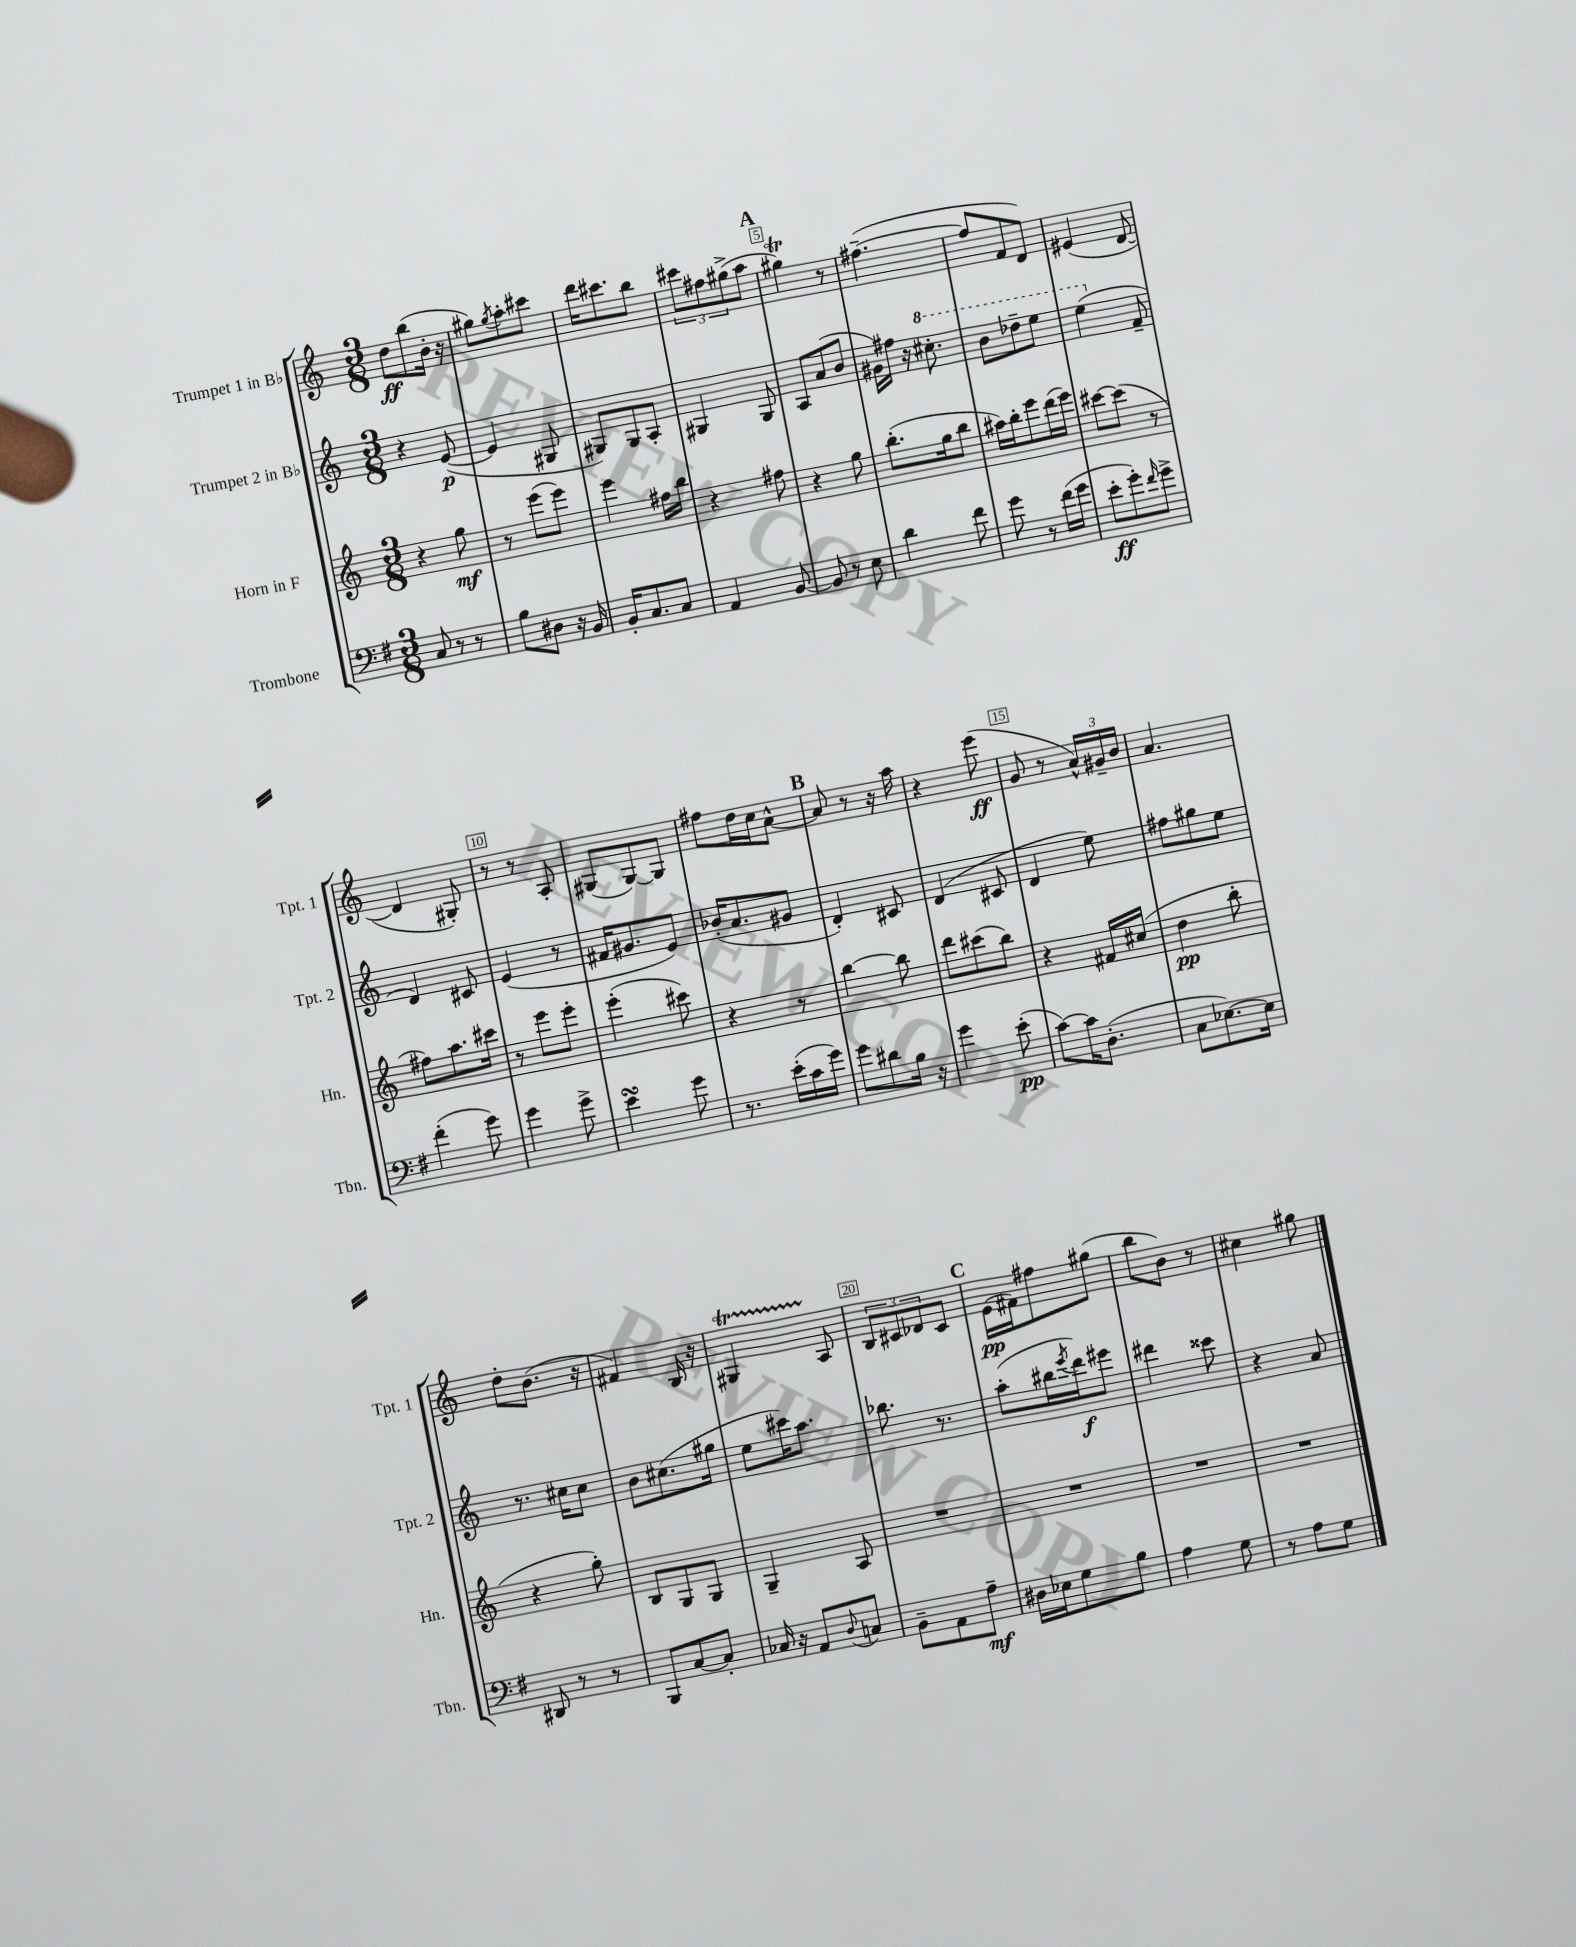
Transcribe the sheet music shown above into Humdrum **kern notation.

**kern	**dynam	**kern	**dynam	**kern	**dynam	**kern	**dynam
*part4	*part4	*part3	*part3	*part2	*part2	*part1	*part1
*staff4	*staff4	*staff3	*staff3	*staff2	*staff2	*staff1	*staff1
*I"Trombone	*	*I"Horn in F	*	*I"Trumpet 2 in B♭	*	*I"Trumpet 1 in B♭	*
*I'Tbn.	*	*I'Hn.	*	*I'Tpt. 2	*	*I'Tpt. 1	*
*clefF4	*	*clefG2	*	*clefG2	*	*clefG2	*
*k[f#]	*	*k[]	*	*k[]	*	*k[]	*
*M3/8	*	*M3/8	*	*M3/8	*	*M3/8	*
=1	=1	=1	=1	=1	=1	=1	=1
8C/	.	4r	.	4r	.	8dd\L	ff
8r	.	.	.	.	.	(8bb\	.
8r	.	8gg\	mf	([8e/	p	16b'\Jk	.
.	.	.	.	.	.	16r	.
=2	=2	=2	=2	=2	=2	=2	=2
8B\L	.	8r	.	4e/]	.	8gg#X\L)	.
.	.	.	.	.	.	8qgg#/	.
8D#X\J	.	(8eee\L	.	.	.	8aa'\	.
16r	.	8eee\J)	.	8G#X/	.	8ccc#X\J	.
16BB/	.	.	.	.	.	.	.
=3	=3	=3	=3	=3	=3	=3	=3
16BB'/KL	.	4eee\	.	8G#X/L)	.	16ddd\KL	.
8.C/	.	.	.	.	.	8.ccc#X\	.
.	.	.	.	8G#/	.	.	.
8C/J	.	16ff#X\LL	.	8A'/J	.	8bb\J	.
.	.	16bb\JJ	.	.	.	.	.
=4	=4	=4	=4	=4	=4	=4	=4
4AA/	.	4r	.	4G#X/	.	12ccc#X\L	.
.	.	.	.	.	.	12ff#X\	.
.	.	.	.	.	.	(12gg#X^\	.
[8BB/	.	8ff#X\	.	8G#/	.	8aa\J	.
!!LO:REH:place=s1:t=A
=5	=5	=5	=5	=5	=5	=5	=5
8BB/]	.	4r	.	8A/L	.	4gg#Xt\)	.
8r	.	.	.	(8a/	.	.	.
8E\	.	8gg\	.	8b/J	.	8r	.
=6	=6	=6	=6	=6	=6	=6	=6
4d\	.	(8.bb'\L	.	16g#X\LL)	.	([4.ff#X~\	.
.	.	.	.	16ff#X\JJ	.	.	.
.	.	.	.	16r	.	.	.
*	*	*	*	*8va	*	*	*
.	.	16gg\k	.	8.ccc#X'\	.	.	.
8f#\	.	8bb\J	.	.	.	.	.
=7	=7	=7	=7	=7	=7	=7	=7
8g\	.	16aa#X\LL)	.	8bb\L	.	8ff#/L]	.
.	.	16bb'\J	.	.	.	.	.
8r	.	8eee\	.	8ddd-X~\	.	8f/	.
(16f#\LL	.	(16ddd\L	.	8eee\J	.	8d/J)	.
16g\JJ	.	16eee\JJ)	.	.	.	.	.
=8	=8	=8	=8	=8	=8	=8	=8
8e'\L	ff	[8ccc#X\L	.	(4eee\	.	(4e#X/	.
8g'\)	.	(8ccc#\J]	.	.	.	.	.
16qqf#/	.	.	.	.	.	.	.
*	*	*	*	*X8va	*	*	*
8g^\J	.	8r	.	8f~/	.	[8d/	.
!!LO:LB:g=z
=9	=9	=9	=9	=9	=9	=9	=9
(4f#'\	.	8ff#X\L)	.	4d/)	.	4d/]	.
.	.	8.aa\	.	.	.	.	.
8g\)	.	.	.	8c#X/	.	8G#X'/)	.
.	.	16ccc#X\Jk	.	.	.	.	.
=10	=10	=10	=10	=10	=10	=10	=10
4g\	.	8r	.	(4e/	.	8r	.
.	.	8eee\L	.	.	.	8r	.
8g^\	.	8eee'\J	.	8r	.	8A'/	.
=11	=11	=11	=11	=11	=11	=11	=11
4esSSS\	.	(4eee'\	.	16f#X/KL	.	(8G#X/L	.
.	.	.	.	8.g#X/	.	.	.
.	.	.	.	.	.	[8G#/)	.
8g\	.	8ccc#X\)	.	8e/J)	.	8G#/J]	.
=12	=12	=12	=12	=12	=12	=12	=12
8.r	.	4r	.	(16b-X'/KL	.	8ff#X\L	.
.	.	.	.	8.a/	.	.	.
.	.	.	.	.	.	16dd\L	.
(16e'\LL	.	.	.	.	.	16cc\J	.
16c\	.	8r	.	8g#X/J	.	[8a^^\J	.
16g\JJ)	.	.	.	.	.	.	.
!!LO:REH:place=s1:t=B
=13	=13	=13	=13	=13	=13	=13	=13
8g\L	.	[4bb\	.	4d'/)	.	8a/]	.
8d#X\	.	.	.	.	.	8r	.
16B\Jk	.	8bb\]	.	8c#X/	.	16r	.
16r	.	.	.	.	.	16aa\	.
=14	=14	=14	=14	=14	=14	=14	=14
4g\	.	8ddd\L	.	(4d/	.	4r	.
.	.	(8ccc#X\	.	.	.	.	.
(8e'\	pp	8bb\J)	.	8c#X/	.	(8eee\	ff
=15	=15	=15	=15	=15	=15	=15	=15
[8c\L)	.	4r	.	4d/	.	8g/	.
16c\K]	.	.	.	.	.	8r	.
(8.D'\J	.	.	.	.	.	.	.
.	.	16f#X/LL	.	8ee\)	.	24a^^/LL)	.
.	.	.	.	.	.	24g#X~/	.
.	.	(16cc#X/JJ	.	.	.	.	.
.	.	.	.	.	.	24b/JJ	.
=16	=16	=16	=16	=16	=16	=16	=16
8C\L	.	4dd\	pp	8ff#X\L	.	4.a/	.
[8.E-X\)	.	.	.	8gg#X\	.	.	.
.	.	8bb'\	.	8ee\J	.	.	.
16E-\Jk]	.	.	.	.	.	.	.
!!LO:LB:g=z
=17	=17	=17	=17	=17	=17	=17	=17
8DD#X/	.	4r	.	8.r	.	8dd'\L	.
8r	.	.	.	.	.	(8.b\J	.
.	.	.	.	16cc#X\KL	.	.	.
8r	.	8gg'\)	.	8cc#\J	.	.	.
.	.	.	.	.	.	16r	.
=18	=18	=18	=18	=18	=18	=18	=18
8BBB/L	.	8B/L	.	8b\L	.	4f#X/)	.
[8C/	.	8G/	.	(8.cc#X\	.	.	.
8C'/J]	.	8G/J	.	.	.	16B/	.
.	.	.	.	16gg#X\Jk	.	16r	.
=19	=19	=19	=19	=19	=19	=19	=19
16C-X/	.	4G~/	.	8ee\L	.	4G#Xt/	.
16r	.	.	.	.	.	.	.
8AA/L	.	.	.	16ccc#X\K)	.	.	.
.	.	.	.	8.aa\J	.	.	.
8qqD/	.	.	.	.	.	.	.
8Cn/J	.	8A/	.	.	.	8A/	.
=20	=20	=20	=20	=20	=20	=20	=20
8BB~\L	.	4.r	.	8.bb-X\	.	12B/L	.
.	.	.	.	.	.	12c#X/	.
8AA\	.	.	.	.	.	.	.
.	.	.	.	.	.	12d-X/	.
.	.	.	.	8.r	.	.	.
8A~\J	mf	.	.	.	.	8c#/J	.
!!LO:REH:place=s1:t=C
=21	=21	=21	=21	=21	=21	=21	=21
16D#X\LL	.	4.r	.	(8aa'\L	.	(16e\LL	pp
16E-X\J	.	.	.	.	.	16f#X\J)	.
8G\	.	.	.	16bb#X\L	.	8ff#X\	.
.	.	.	.	8qeee/	.	.	.
.	.	.	.	16ddd\J)	f	.	.
8B\J	.	.	.	8eee#X\J	.	(8gg#X\J	.
=22	=22	=22	=22	=22	=22	=22	=22
4A\	.	4.r	.	4ddd#X\	.	8bb\L	.
.	.	.	.	.	.	8b\J)	.
8G\	.	.	.	8ccc##X\	.	8r	.
=23	=23	=23	=23	=23	=23	=23	=23
8r	.	4.r	.	4r	.	4cc#X\	.
8A\L	.	.	.	.	.	.	.
8G\J	.	.	.	8a/	.	8gg#X\	.
==	==	==	==	==	==	==	==
*-	*-	*-	*-	*-	*-	*-	*-
